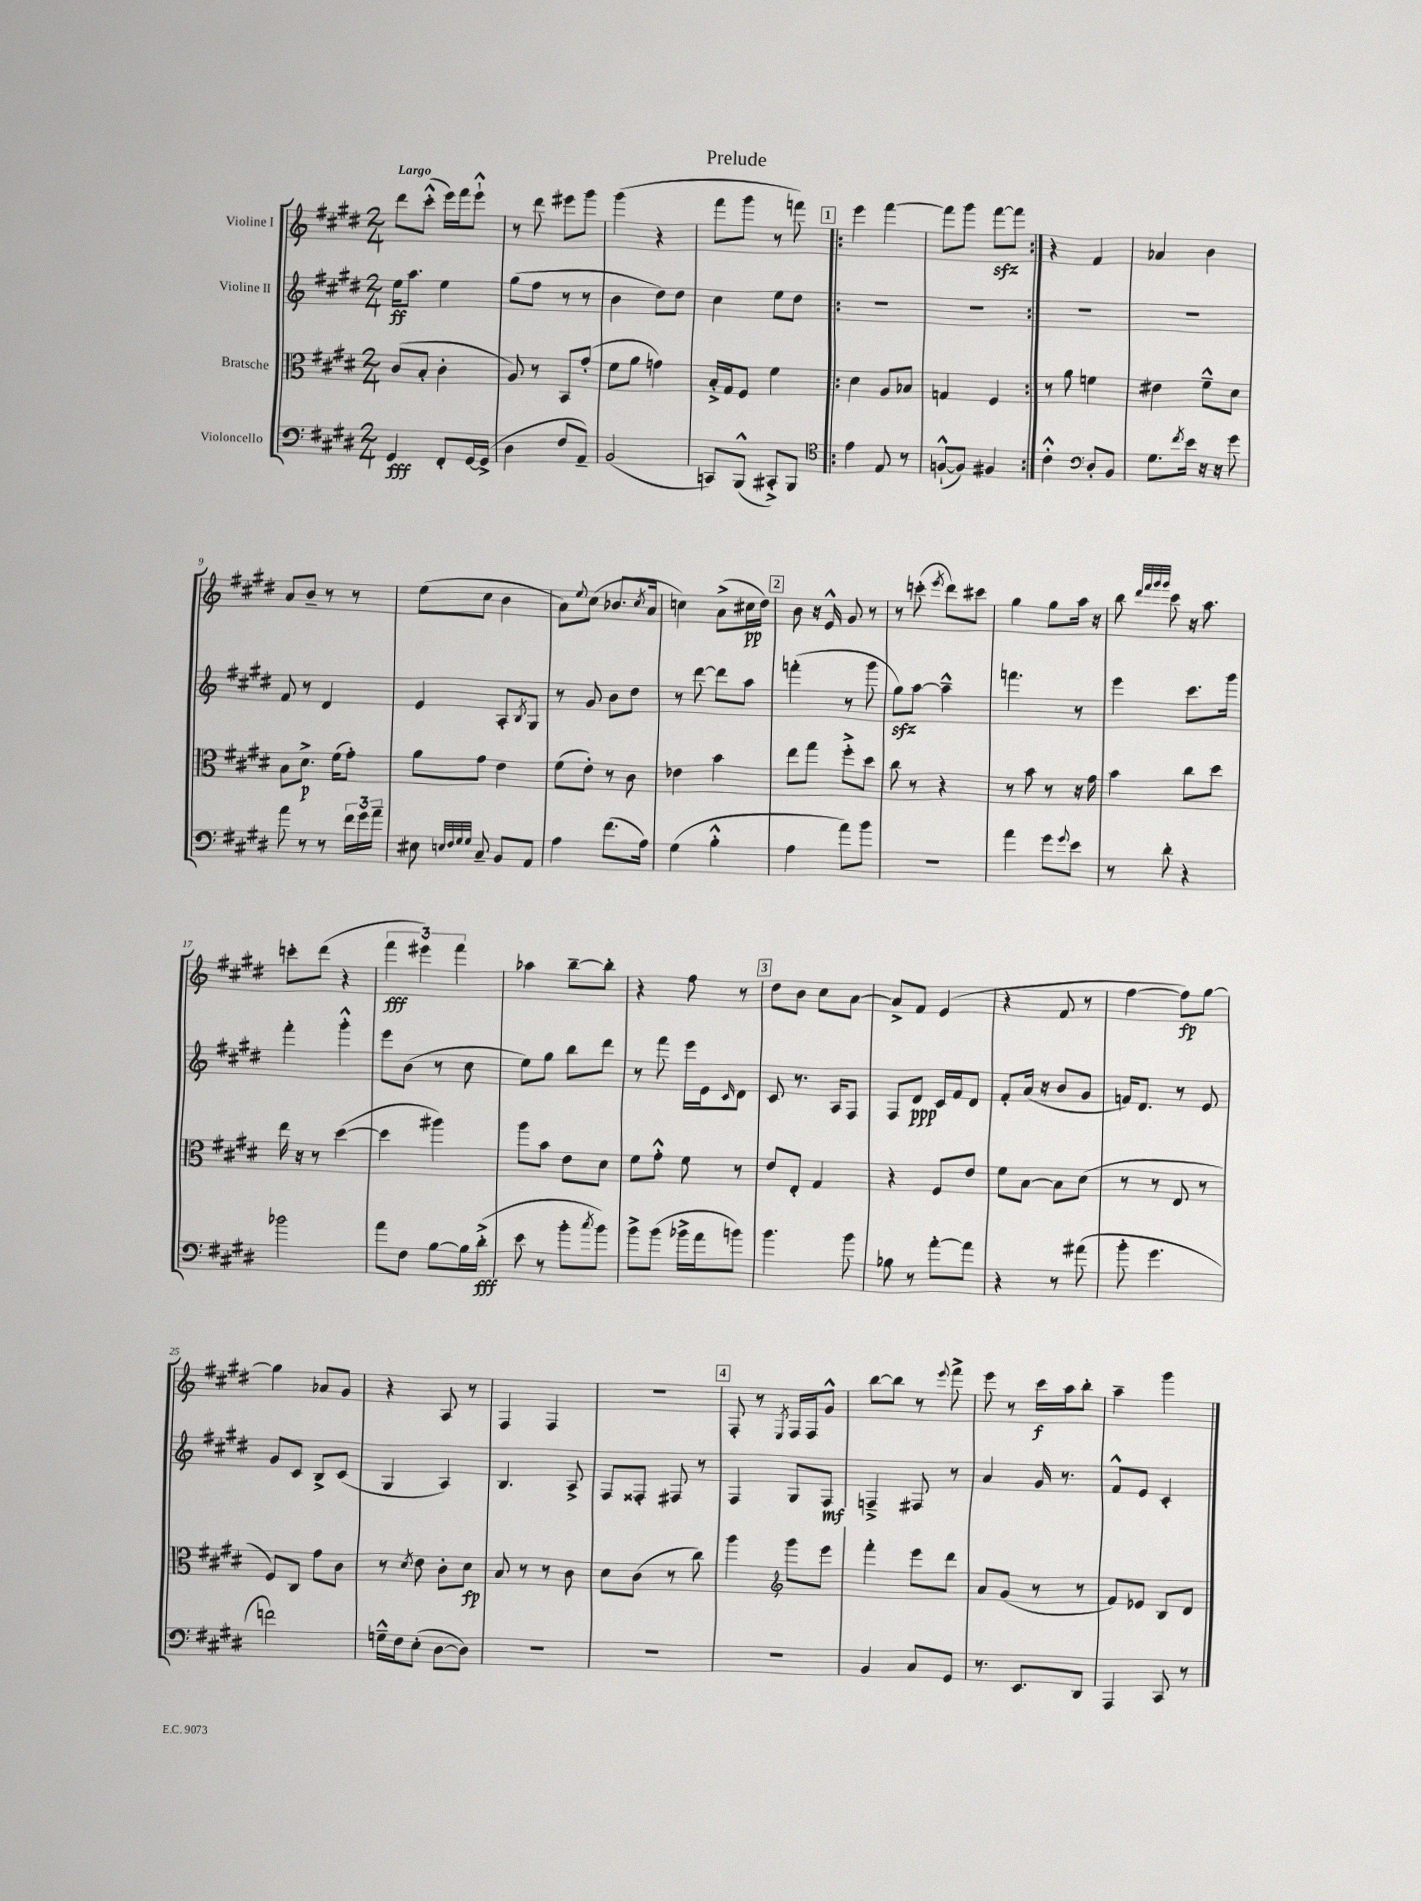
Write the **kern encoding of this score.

**kern	**dynam	**kern	**dynam	**kern	**dynam	**kern	**dynam
*part4	*part4	*part3	*part3	*part2	*part2	*part1	*part1
*staff4	*staff4	*staff3	*staff3	*staff2	*staff2	*staff1	*staff1
*I"Violoncello	*	*I"Bratsche	*	*I"Violine II	*	*I"Violine I	*
*clefF4	*	*clefC3	*	*clefG2	*	*clefG2	*
*k[f#c#g#d#]	*	*k[f#c#g#d#]	*	*k[f#c#g#d#]	*	*k[f#c#g#d#]	*
*M2/4	*	*M2/4	*	*M2/4	*	*M2/4	*
=1	=1	=1	=1	=1	=1	=1	=1
!	!	!	!	!	!	!LO:TX:a:B:t=Largo	!
4GG#/	fff	(8c#/L	.	16ee\KL	ff	8ddd#\L	.
.	.	.	.	8.aa\J	.	.	.
.	.	8B'/J	.	.	.	(8ccc#'^^\J	.
8FF#'/L	.	4c#'\	.	4ee\	.	16eee\LL)	.
.	.	.	.	.	.	16fff#\J	.
[16GG#/L	.	.	.	.	.	8eee`^^\J	.
(16GG#^/JJ]	.	.	.	.	.	.	.
=2	=2	=2	=2	=2	=2	=2	=2
4D#\	.	8A/)	.	(8gg#\L	.	8r	.
.	.	8r	.	8ff#\J	.	8ddd#\	.
8F#/L	.	8BB/L	.	8r	.	8eee#X\L	.
8AA~/J)	.	(8g#'/J	.	8r	.	8ggg#\J	.
=3	=3	=3	=3	=3	=3	=3	=3
(2BB/	.	8f#\L	.	4b\	.	(4ggg#\	.
.	.	8a\J	.	.	.	.	.
.	.	4gn\)	.	8dd#\L)	.	4r	.
.	.	.	.	8dd#\J	.	.	.
=4	=4	=4	=4	=4	=4	=4	=4
8CCn/L)	.	16B'^/LL	.	4cc#\	.	8fff#\L	.
.	.	16G#/J	.	.	.	.	.
(8BBB^^/J	.	8F#/J	.	.	.	8ggg#\J	.
8CC#X'^/L)	.	4f#\	.	8ee\L	.	8r	.
8BBB/J	.	.	.	8dd#\J	.	8fffn\)	.
!!LO:REH:place=s1:t=1
=5!|:	=5!|:	=5!|:	=5!|:	=5!|:	=5!|:	=5!|:	=5!|:
*clefC4	*	*	*	*	*	*	*
4e\	.	4d#\	.	2r	.	4eee\	.
8E/	.	8A/L	.	.	.	[4fff#\	.
8r	.	8B-X/J	.	.	.	.	.
=6	=6	=6	=6	=6	=6	=6	=6
([8Fn`^^/L	.	4Gn/	.	2r	.	8fff#\L]	.
8F/J])	.	.	.	.	.	8ggg#\J	.
4F#X/	.	4F#/	.	.	.	[8fff#zz\L	.
.	.	.	.	.	.	8fff#\J]	.
=7:|!	=7:|!	=7:|!	=7:|!	=7:|!	=7:|!	=7:|!	=7:|!
4c#'^^\	.	8r	.	2r	.	4r	.
.	.	8a\	.	.	.	.	.
*clefF4	*	*	*	*	*	*	*
8D#'/L	.	4fn\	.	.	.	4f#/	.
8BB/J	.	.	.	.	.	.	.
=8	=8	=8	=8	=8	=8	=8	=8
8.G#\L	.	4e#X\	.	2r	.	4a-X/	.
8qf#/	.	.	.	.	.	.	.
16e\Jk	.	.	.	.	.	.	.
16r	.	8f#~^^\L	.	.	.	4b\	.
16r	.	.	.	.	.	.	.
8g#\	.	8d#\J	.	.	.	.	.
!!LO:LB:g=z
=9	=9	=9	=9	=9	=9	=9	=9
8a\	.	8B\L	.	8f#/	.	8a/L	.
8r	.	8.d#^\J	p	8r	.	8b~/J	.
8r	.	.	.	4d#/	.	8r	.
.	.	(16f#\KL	.	.	.	.	.
24f#\LL	.	8g#'\J)	.	.	.	8r	.
24g#\	.	.	.	.	.	.	.
24a~\JJ	.	.	.	.	.	.	.
=10	=10	=10	=10	=10	=10	=10	=10
8E#X\	.	8a\L	.	4e/	.	(8ee\L	.
32qqEn/LLL	.	.	.	.	.	.	.
32qqF#/	.	.	.	.	.	.	.
32qqG#/	.	.	.	.	.	.	.
32qqG#/JJJ	.	.	.	.	.	.	.
8C#~/	.	8g#\J	.	.	.	8cc#\J	.
8BB/L	.	4e\	.	8A'/L	.	4b\	.
.	.	.	.	8qB/	.	.	.
8AA/J	.	.	.	8G#/J	.	.	.
=11	=11	=11	=11	=11	=11	=11	=11
4A\	.	(8f#\L	.	8r	.	8a\L)	.
.	.	.	.	.	.	8qqee/	.
.	.	8e'\J)	.	8g#/	.	(8cc#\J	.
(8.f#\L	.	8r	.	8b\L	.	8.b-X/L	.
.	.	8c#\	.	8dd#\J	.	.	.
.	.	.	.	.	.	8qcc#/	.
16A\Jk)	.	.	.	.	.	16a/Jk	.
=12	=12	=12	=12	=12	=12	=12	=12
(4G#\	.	4e-X\	.	8r	.	4ccn\)	.
.	.	.	.	[8ddd#\	.	.	.
4B'^^\	.	4b\	.	8ddd#\L]	.	(8a^\L	.
.	.	.	.	8aa\J	.	16cc#X\L	pp
.	.	.	.	.	.	16dd#\JJ)	.
!!LO:REH:place=s1:t=2
=13	=13	=13	=13	=13	=13	=13	=13
4A\	.	8ee\L	.	(4fffn'\	.	8b\	.
.	.	8gg#\J	.	.	.	16r	.
.	.	.	.	.	.	16e^^/	.
8a\L)	.	8ff#'^\L	.	8r	.	8g#/	.
8b\J	.	8dd#\J	.	8ggg#\	.	8r	.
=14	=14	=14	=14	=14	=14	=14	=14
2r	.	8cc#\	.	8gg#zz\L)	.	8r	.
.	.	8r	.	[8aa\J	.	(8cccn'\	.
.	.	.	.	.	.	8qeee/	.
.	.	4r	.	4aa~^^\]	.	8ddd#\L)	.
.	.	.	.	.	.	8ccc#X\J	.
=15	=15	=15	=15	=15	=15	=15	=15
4a\	.	8r	.	4.fffn\	.	4gg#\	.
.	.	8b\	.	.	.	.	.
8g#\L	.	8r	.	.	.	8gg#\L	.
8qqg#/	.	.	.	.	.	.	.
8e\J	.	16r	.	8r	.	16aa\Jk	.
.	.	16g#\	.	.	.	16r	.
=16	=16	=16	=16	=16	=16	=16	=16
8r	.	4b\	.	4eee\	.	8bb\	.
.	.	.	.	.	.	32qqddd#/LLL	.
.	.	.	.	.	.	32qqfff#/	.
.	.	.	.	.	.	32qqggg#/	.
.	.	.	.	.	.	32qqggg#/JJJ	.
8d#'\	.	.	.	.	.	8ccc#\	.
4r	.	8cc#\L	.	8.ccc#\L	.	16r	.
.	.	.	.	.	.	8.aa\	.
.	.	8dd#\J	.	.	.	.	.
.	.	.	.	16ggg#\Jk	.	.	.
!!LO:LB:g=z
=17	=17	=17	=17	=17	=17	=17	=17
2b-X\	.	16ee\	.	4fff#'\	.	8cccn'\L	.
.	.	16r	.	.	.	.	.
.	.	8r	.	.	.	(8ddd#\J	.
.	.	([4dd#\	.	4ggg#'^^\	.	4r	.
=18	=18	=18	=18	=18	=18	=18	=18
8a\L	.	4dd#\]	.	8eee\L	.	6fff#\	fff
8F#\J	.	.	.	(8b\J	.	.	.
.	.	.	.	.	.	6eee#X\)	.
[8B\L	.	4aa#X\)	.	8r	.	.	.
.	.	.	.	.	.	6fff#\	.
16B\L]	.	.	.	8cc#\	.	.	.
(16d#'^\JJ	fff	.	.	.	.	.	.
=19	=19	=19	=19	=19	=19	=19	=19
8e\	.	8aa\L	.	8ee\L)	.	4aa-X\	.
8r	.	8b\J	.	8gg#\J	.	.	.
8b'\L	.	8e\L	.	8bb\L	.	[8bb~\L	.
8qcc#/	.	.	.	.	.	.	.
8b\J)	.	8d#\J	.	8ddd#\J	.	8bb'\J]	.
=20	=20	=20	=20	=20	=20	=20	=20
8b^\L	.	8f#\L	.	8r	.	4r	.
(8b\J	.	8g#'^^\J	.	8fff#\	.	.	.
16b-X^\LL	.	8f#\	.	16eee\LL	.	8ff#\	.
16a\J	.	.	.	16e\J	.	.	.
.	.	.	.	16qqc#/	.	.	.
8bn\J)	.	8r	.	8d#\J	.	8r	.
!!LO:REH:place=s1:t=3
=21	=21	=21	=21	=21	=21	=21	=21
4.b\	.	8e/L	.	8c#/	.	8dd#\L	.
.	.	8E'/J	.	8.r	.	8b\J	.
.	.	4G#/	.	.	.	8cc#\L	.
.	.	.	.	16A/KL	.	.	.
8b\	.	.	.	8F#/J	.	[8a\J	.
=22	=22	=22	=22	=22	=22	=22	=22
8B-X\	.	4r	.	8F#/L	.	8a^/L]	.
8r	.	.	.	8d#/J	ppp	8f#/J	.
[8a'\L	.	8F#/L	.	16c#/LL	.	(4e/	.
.	.	.	.	16f#/J	.	.	.
8a\J]	.	8e/J	.	8d#/J	.	.	.
=23	=23	=23	=23	=23	=23	=23	=23
4r	.	8f#\L	.	8f#'/L	.	4r	.
.	.	[8B\J	.	(16a/Jk	.	.	.
.	.	.	.	16r	.	.	.
8r	.	8B\L]	.	8b/L	.	8f#/	.
(8a#X\	.	(8d#\J	.	8g#/J	.	8r	.
=24	=24	=24	=24	=24	=24	=24	=24
8b'\	.	8r	.	16fn/KL)	.	[4ff#\	.
.	.	.	.	8.d#/J	.	.	.
4.g#\	.	8r	.	.	.	.	.
.	.	8E/	.	8r	.	8ff#\L])	fp
.	.	8r	.	8e/	.	[8gg#\J	.
!!LO:LB:g=z
=25	=25	=25	=25	=25	=25	=25	=25
2fn\)	.	8F#/L)	.	8g#/L	.	4gg#\]	.
.	.	8C#/J	.	8c#/J	.	.	.
.	.	8g#\L	.	8B^/L	.	8a-X/L	.
.	.	8c#\J	.	(8c#/J	.	8g#/J	.
=26	=26	=26	=26	=26	=26	=26	=26
16Gn~^^\LL	.	8r	.	4G#/	.	4r	.
16F#\J	.	.	.	.	.	.	.
.	.	8qd#/	.	.	.	.	.
(8E'\J	.	8e\	.	.	.	.	.
[8D#\L	.	8c#'\L	.	4A/)	.	8A/	.
8D#\J])	.	8d#\J	fp	.	.	8r	.
=27	=27	=27	=27	=27	=27	=27	=27
2r	.	8B/	.	4.B/	.	4F#/	.
.	.	8r	.	.	.	.	.
.	.	8r	.	.	.	4F#/	.
.	.	8c#\	.	8A^/	.	.	.
=28	=28	=28	=28	=28	=28	=28	=28
2r	.	8d#\L	.	8F#/L	.	2r	.
.	.	(8c#\J	.	8F##X'/J	.	.	.
.	.	8r	.	8F#X/	.	.	.
.	.	8cc#\)	.	8r	.	.	.
!!LO:REH:place=s1:t=4
=29	=29	=29	=29	=29	=29	=29	=29
2r	.	4aa\	.	4F#/	.	8F#'/	.
.	.	.	.	.	.	8r	.
*	*	*clefG2	*	*	*	*	*
.	.	.	.	.	.	8qE/	.
.	.	8ggg#\L	.	8G#/L	.	16F#/LL	.
.	.	.	.	.	.	16F#/J	.
.	.	8eee\J	.	8F#/J	mf	8g#^^/J	.
=30	=30	=30	=30	=30	=30	=30	=30
4BB/	.	4fff#'\	.	4Fn~^/	.	[8bb\L	.
.	.	.	.	.	.	8bb\J]	.
8C#/L	.	8eee\L	.	8F#X/	.	8r	.
.	.	.	.	.	.	8qqeee/	.
8GG#/J	.	8ddd#\J	.	8r	.	8fff#^\	.
=31	=31	=31	=31	=31	=31	=31	=31
8.r	.	8a/L	.	4a/	.	8eee\	.
.	.	(8g#/J	.	.	.	8r	.
8.EE/L	.	.	.	.	.	.	.
.	.	8r	.	16g#/	.	16ccc#\LL	f
.	.	.	.	8.r	.	16aa\J	.
8DD#/J	.	8r	.	.	.	8bb'\J	.
=32	=32	=32	=32	=32	=32	=32	=32
4AAA/	.	8f#/L)	.	8f#^^/L	.	4aa~\	.
.	.	8e-X/J	.	8e/J	.	.	.
8CC#/	.	8B/L	.	4c#'/	.	4ggg#\	.
8r	.	8d#/J	.	.	.	.	.
==	==	==	==	==	==	==	==
*-	*-	*-	*-	*-	*-	*-	*-
